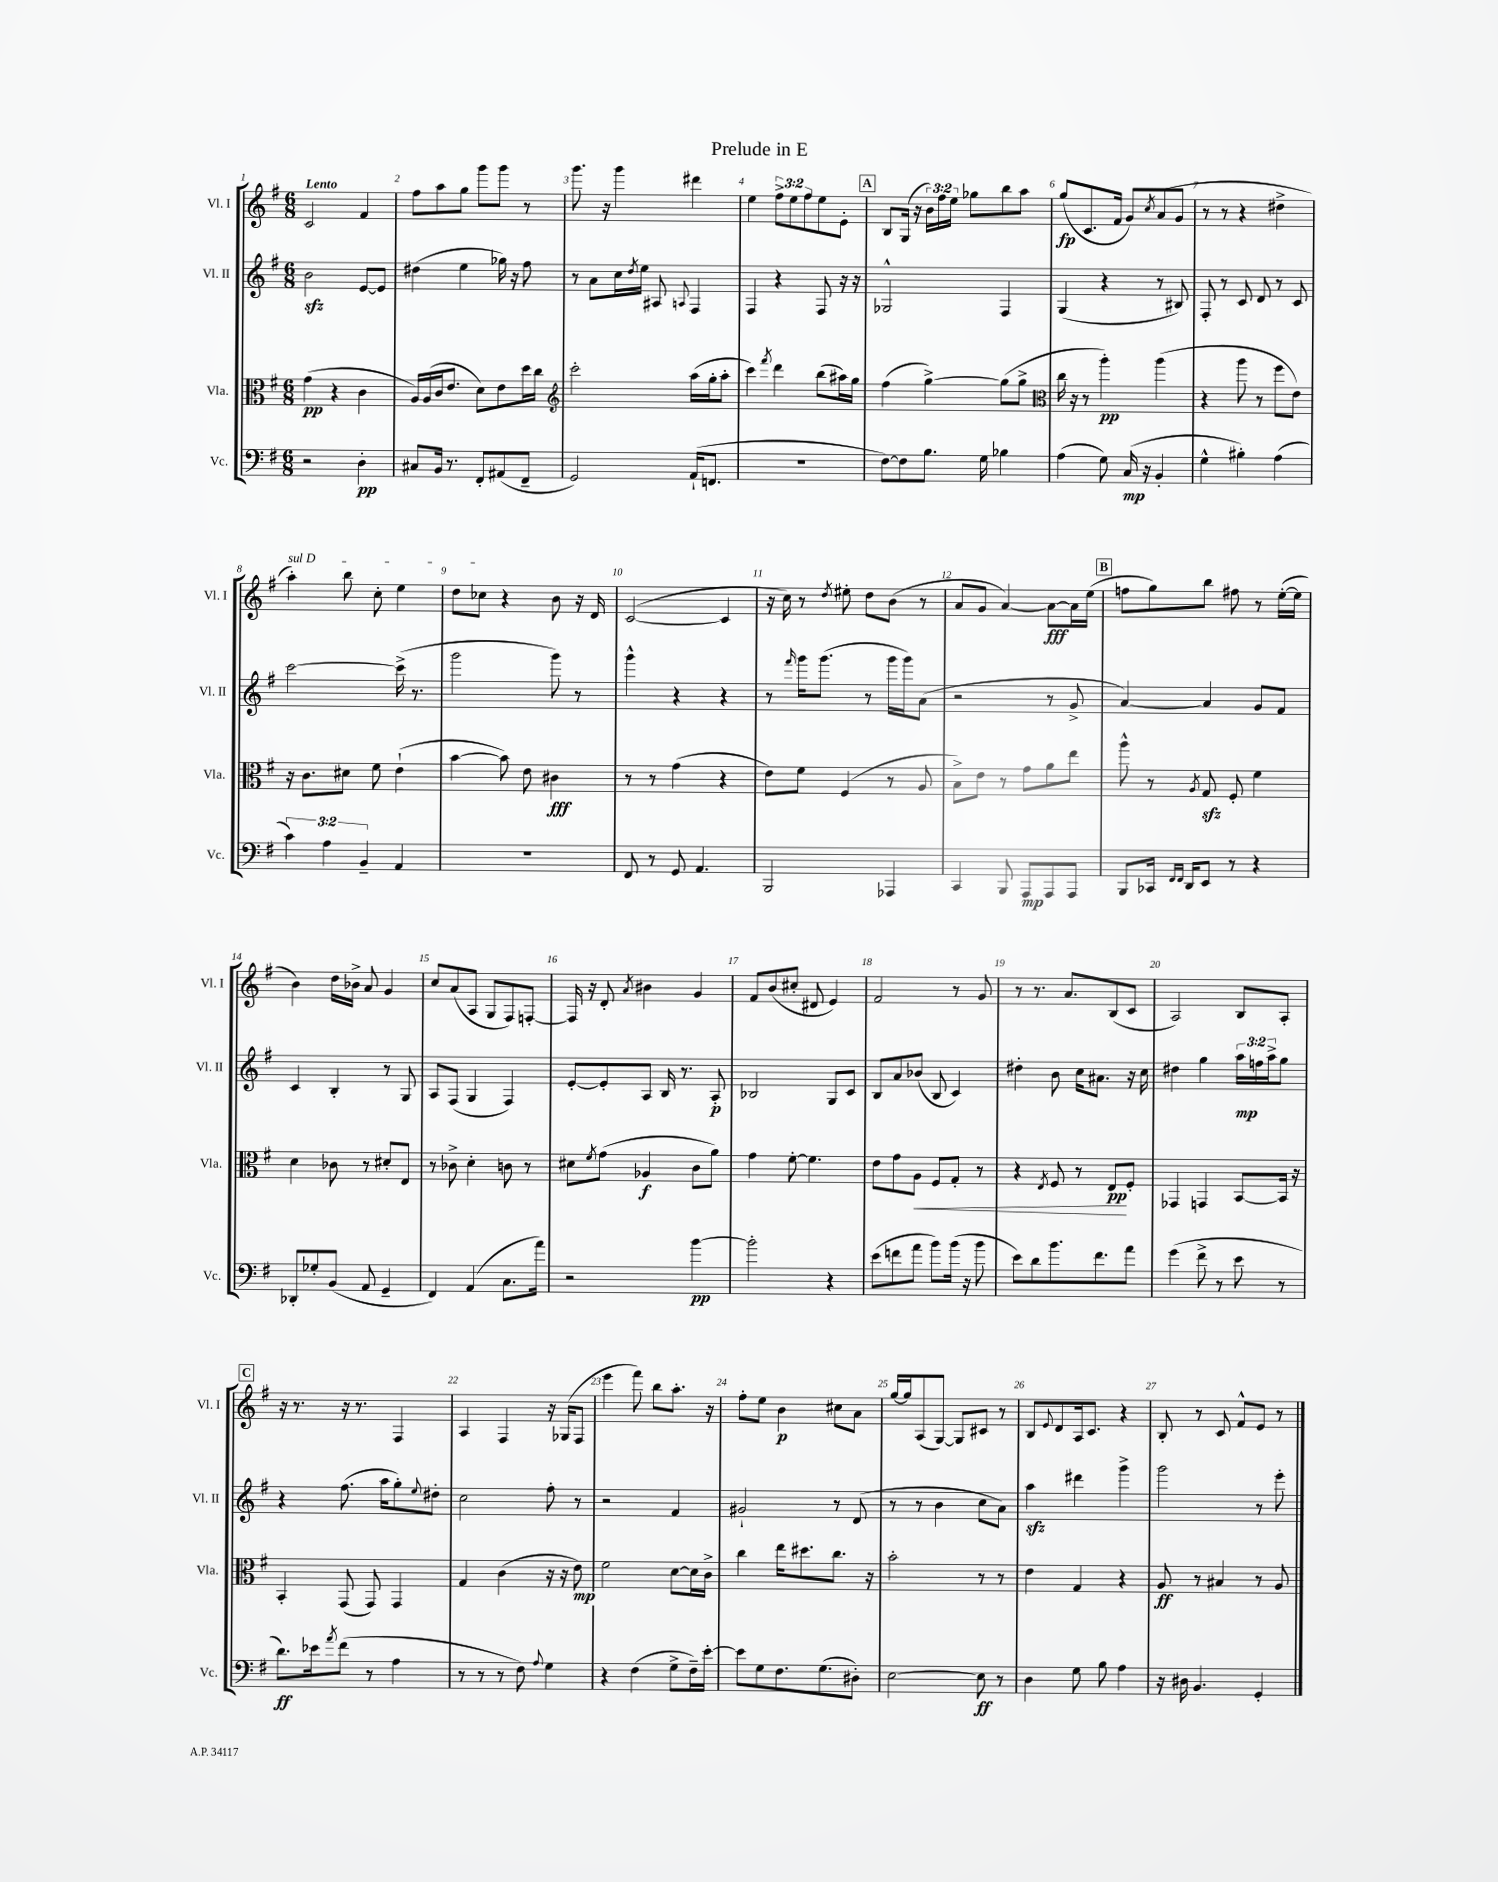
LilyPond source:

\header { title = "Prelude in E" }
<<
\new StaffGroup <<
\new Staff = "s0" \with { instrumentName = "Vl. I" shortInstrumentName = "Vl. I" } {
    \clef treble \key g \major \numericTimeSignature \time 6/8 \override Staff.TupletNumber.text = #tuplet-number::calc-fraction-text \tempo "Lento"
    c'2 fis'4 |
    fis''8 a''8 g''8 g'''8 g'''8 r8 |
    g'''8. r16 g'''4 dis'''4 |
    e''4 \tuplet 3/2 { fis''8-> e''8 fis''8 } e''8 e'8-. |
    \mark \markup { \box "A" } b8 g16( r16 \tuplet 3/2 { b'16) fis''16 e''16 } ges''8 b''8 a''8 |
    g''8\fp( c'8. fis'16 g'8) \acciaccatura { c''8 } a'8( g'8 |
    r8 r8 r4 dis''4-> |
    \once \override TextSpanner.bound-details.left.text = \markup { \italic "sul D" } a''4-.\startTextSpan) b''8 c''8-. e''4 |
    d''8 ces''8\stopTextSpan r4 b'8 r16 d'16 |
    c'2~( c'4 |
    r16 c''16) r8 \acciaccatura { d''8 } eis''8-. d''8 b'8( r8 |
    a'8 g'8 a'4~) a'8~\fff a'16 e''16( |
    \mark \markup { \box "B" } f''8 g''8) b''8 fis''8 r8 e''16~-.( e''16 |
    b'4) d''16 bes'16-> a'8 g'4 |
    c''8 a'8( a8 g8 fis8) f8~-. |
    f16 r16 d'8-. \acciaccatura { a'8 } bis'4 g'4 |
    fis'8 b'8( cis''8-. dis'8 e'4) |
    fis'2 r8 g'8 |
    r8 r8. a'8. b8( c'8 |
    a2) b8 a8-. |
    \mark \markup { \box "C" } r16 r8. r16 r8. fis4 |
    a4 fis4 r16 ges16( fis8 |
    e'''4 fis'''8) b''8 a''8.-. r16 |
    fis''8-. e''8 b'4\p cis''8 a'8 |
    g''16~ g''16 a8( g8~) g8 cis'8 r8 |
    b8 \appoggiatura { e'8 } d'8 a16 c'8. r4 |
    b8-. r8 c'8 fis'8-^ e'8 r8 \bar "|." |
}
\new Staff = "s1" \with { instrumentName = "Vl. II" shortInstrumentName = "Vl. II" } {
    \clef treble \key g \major \numericTimeSignature \time 6/8 \override Staff.TupletNumber.text = #tuplet-number::calc-fraction-text
    b'2\sfz e'8~ e'8 |
    dis''4( e''4 ges''16) r16 fis''8 |
    r8 a'8 c''16 \acciaccatura { d''8 } e''16 ais8 \appoggiatura { a8 } fis4 |
    fis4 r4 fis8 r16 r16 |
    \mark \markup { \box "A" } ges2-^ fis4 |
    g4( r4 r8 bis8) |
    fis8-. r8 c'8 d'8 r8 c'8 |
    c'''2~ c'''16->( r8. |
    g'''2 g'''8) r8 |
    g'''4-^ r4 r4 |
    r8 \grace { fis'''16 } g'''16 g'''8.( r8 g'''16 g'''16) a'8( |
    r2 r8 g'8-> |
    \mark \markup { \box "B" } a'4~) a'4 g'8 fis'8 |
    c'4 b4-. r8 g8 |
    a8 fis8( g4 fis4) |
    e'8~-. e'8-. a8 b16 r8. a8-.\p |
    bes2 g8 c'8 |
    b8 a'8 bes'8( b8 c'4) |
    dis''4-. b'8 c''16 ais'8. r16 c''16 |
    dis''4 g''4 \tuplet 3/2 { a''16\mp f''16 a''16-> } g''8 |
    \mark \markup { \box "C" } r4 fis''8.( a''16 g''8-.) \appoggiatura { e''8 } dis''8-. |
    c''2 fis''8-. r8 |
    r2 fis'4 |
    gis'2-! r8 d'8( |
    r8 r8 b'4 c''8 a'8) |
    a''4\sfz dis'''4 g'''4-> |
    g'''2 r8 e'''8-. \bar "|." |
}
\new Staff = "s2" \with { instrumentName = "Vla." shortInstrumentName = "Vla." } {
    \clef alto \key g \major \numericTimeSignature \time 6/8
    g'4\pp( r4 c'4 |
    a16) a16( c'16 e'8. d'8) e'8 d''16 c''16 |
    \clef treble c'''2-. a''16( g''16-. a''8-. |
    c'''4) \acciaccatura { fis'''8 } d'''4 b''8( ais''16) g''16 |
    \mark \markup { \box "A" } fis''4( g''4~->) g''8( g''8-> |
    \clef alto c''16 r16 r8 a''4-.\pp) a''4( |
    r4 a''8 r8 fis''8 e'8) |
    r16 c'8. dis'8 fis'8 e'4-!( |
    b'4~ b'8) e'8 cis'4\fff |
    r8 r8 g'4( r4 |
    e'8) fis'8 fis4( r8 a8 |
    b8->) e'8 r8 g'8 a'8 e''8 |
    \mark \markup { \box "B" } a''8-^ r8 \acciaccatura { a8 } g8\sfz fis8-. fis'4 |
    d'4 ces'8 r8 dis'8-. e8 |
    r8 ces'8-> d'4-. c'8 r8 |
    dis'8 \acciaccatura { fis'8 } g'8( aes4\f c'8 a'8) |
    g'4 fis'8~-. fis'4. |
    e'8 g'8 a8\< fis8 g8-. r8 |
    r4 \acciaccatura { e8 } fis8 r8 e8\pp\! fis8-. |
    ges,4 g,4 b,8~ b,16 r16 |
    \mark \markup { \box "C" } b,4-. g,8( g,8) g,4 |
    g4 c'4( r16 r16 e'8\mp) |
    fis'2 d'8~ d'16 c'16-> |
    c''4 e''16 dis''8. c''8. r16 |
    b'2-. r8 r8 |
    e'4 g4 r4 |
    a8\ff r8 bis4 r8 a8 \bar "|." |
}
\new Staff = "s3" \with { instrumentName = "Vc." shortInstrumentName = "Vc." } {
    \clef bass \key g \major \numericTimeSignature \time 6/8 \override Staff.TupletNumber.text = #tuplet-number::calc-fraction-text
    r2 d4-.\pp |
    cis8 b,16 r8. fis,8-. ais,8( fis,8-- |
    g,2) a,16-!( f,8. |
    R2. |
    \mark \markup { \box "A" } fis8~) fis8 b8. g16 bes4 |
    a4( g8) c16\mp( r16 b,4-. |
    g4-^ bis4-.) a4( |
    \tuplet 3/2 { c'4) a4 b,4-- } a,4 |
    R2. |
    fis,8 r8 g,8 a,4. |
    b,,2 aes,,4 |
    c,4 b,,8 a,,8\mp a,,8 a,,8 |
    \mark \markup { \box "B" } b,,8 ces,16 \grace { fis,16 fis,16 } d,16 e,8 r8 r4 |
    des,8-. ges8-. b,8( a,8 g,4-- |
    fis,4) a,4( c8. a'16) |
    r2 b'4~\pp |
    b'2-. r4 |
    e'8( f'8 a'8 b'8) b'16( r16 b'8 |
    e'8) d'8 b'8. fis'8. a'8 |
    g'4( fis'8-> r8 e'8 r8 |
    \mark \markup { \box "C" } d'8.\ff) ees'16 \acciaccatura { a'8 } fis'8( r8 a4 |
    r8 r8 r8 fis8) \appoggiatura { a8 } g4 |
    r4 fis4( g8-> fis16--) e'16~-. |
    e'8 g8 fis8. g8.( dis8-.) |
    e2~ e8\ff r8 |
    d4 g8 b8 a4 |
    r16 dis16 b,4. g,4-. \bar "|." |
}
>>
>>
\layout { \context { \Score \override BarNumber.break-visibility = ##(#f #t #t) barNumberVisibility = #all-bar-numbers-visible } }
